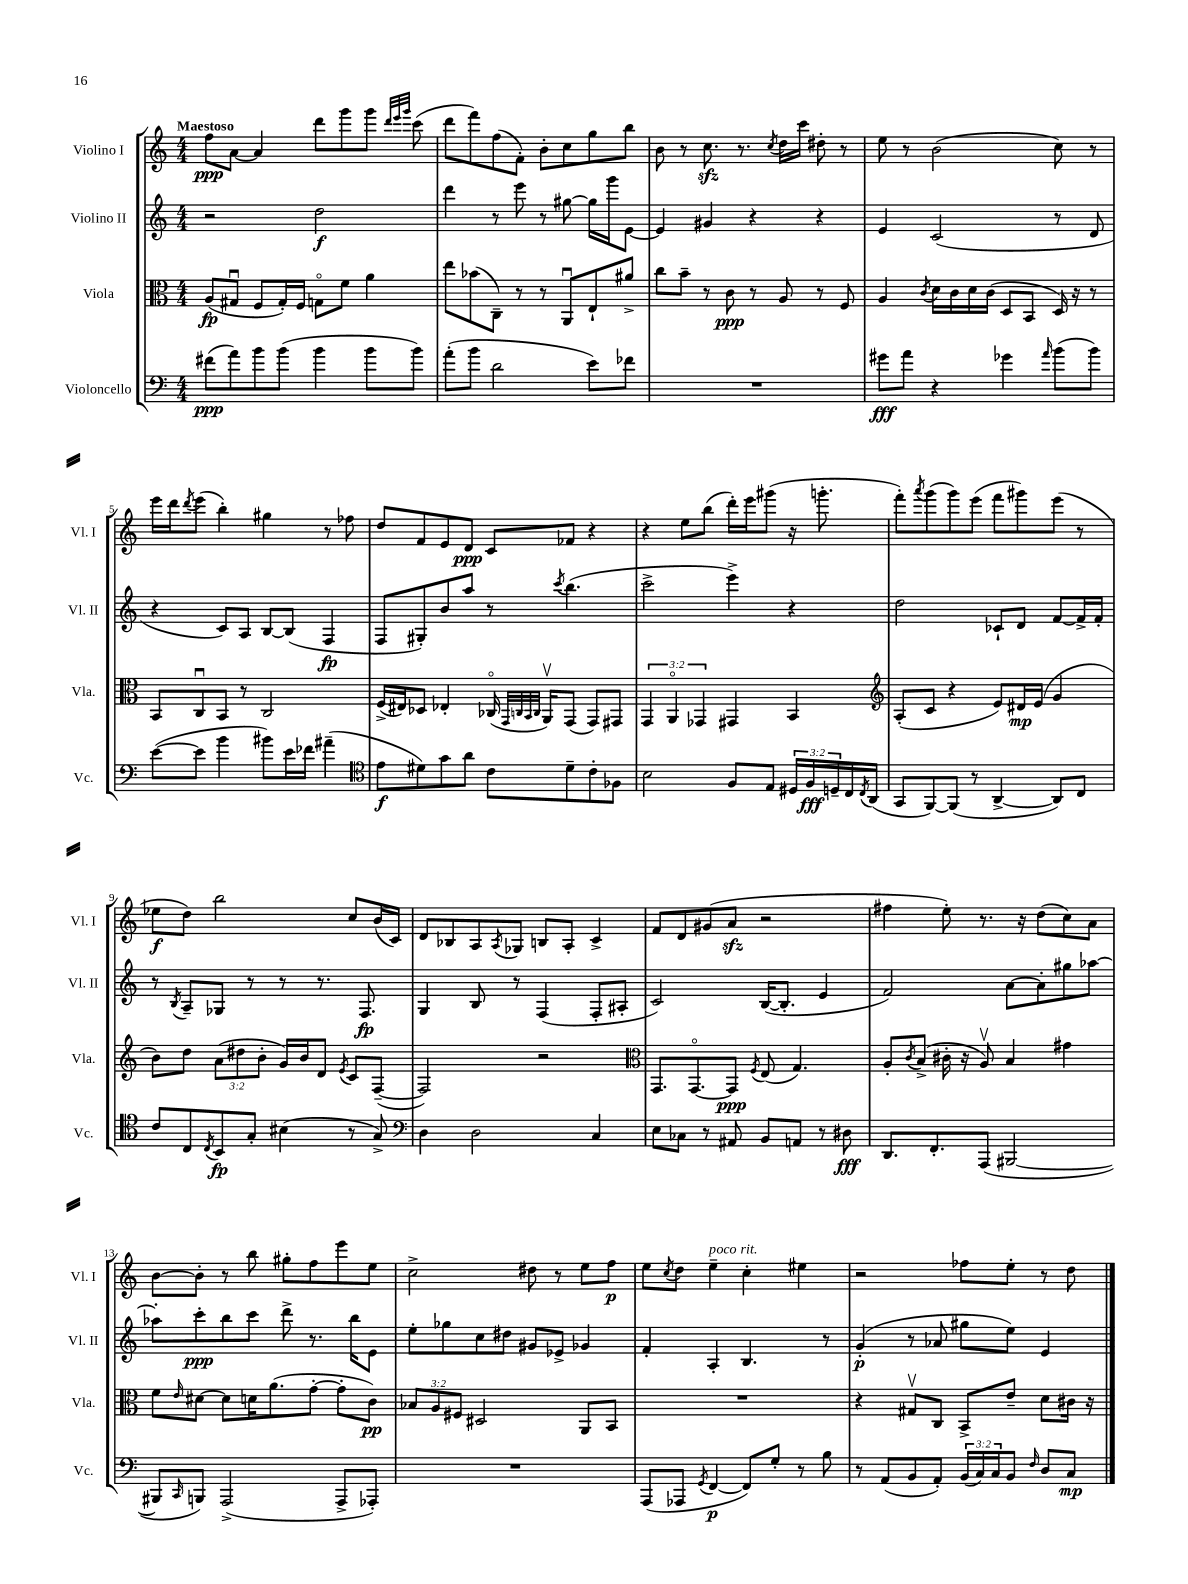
<<
\new StaffGroup <<
\new Staff = "s0" \with { instrumentName = "Violino I" shortInstrumentName = "Vl. I" } {
    \clef treble \key c \major \numericTimeSignature \time 4/4 \tempo "Maestoso"
    f''8\ppp a'8~ a'4 d'''8 g'''8 g'''8 \grace { d'''32 e'''32 g'''32 } c'''8( |
    d'''8 f'''8) f''8( f'8-.) b'8-. c''8 g''8 b''8 |
    b'8 r8 c''8.\sfz r8. \acciaccatura { c''8 } d''16 c'''16 dis''8-. r8 |
    e''8 r8 b'2( c''8) r8 |
    e'''16 d'''16 \acciaccatura { d'''8 } e'''8( b''4-.) gis''4 r8 fes''8 |
    d''8 f'8 e'8 d'8\ppp c'8 fes'8 r4 |
    r4 e''8 b''8( d'''16-.) e'''16 gis'''8( r16 g'''8.-. |
    f'''8-.) \acciaccatura { a'''8 } g'''8( g'''8) e'''8( f'''8 gis'''8) e'''8( r8 |
    ees''8\f d''8) b''2 c''8 b'16( c'16) |
    d'8 bes8 a8 \acciaccatura { a8 } ges8 b8 a8-. c'4-> |
    f'8 d'8 gis'8( a'8\sfz r2 |
    fis''4 e''8-.) r8. r16 d''8( c''8) a'8 |
    b'8~ b'8-. r8 b''8 gis''8-. f''8 e'''8 e''8 |
    c''2-> dis''8 r8 e''8 f''8\p |
    e''8 \acciaccatura { c''8 } d''8 e''4--^\markup { \italic "poco rit." } c''4-. eis''4 |
    r2 fes''8 e''8-. r8 d''8 \bar "|." |
}
\new Staff = "s1" \with { instrumentName = "Violino II" shortInstrumentName = "Vl. II" } {
    \clef treble \key c \major \numericTimeSignature \time 4/4
    r2 d''2\f |
    d'''4 r8 e'''8 r8 gis''8~ gis''16 g'''16 e'8~ |
    e'4 gis'4 r4 r4 |
    e'4 c'2( r8 d'8 |
    r4 c'8) a8 b8~ b8( f4\fp |
    f8 gis8-.) b'8 a''8 r8 \acciaccatura { c'''8 } b''4.( |
    c'''2-> e'''4->) r4 |
    d''2 ces'8-! d'8 f'8~ f'16-> f'16-. |
    r8 \acciaccatura { b8 } a8-- ges8 r8 r8 r8. f8.\fp |
    g4 b8 r8 f4( f8-. ais8-. |
    c'2) b16~( b8.-. e'4 |
    f'2) a'8~ a'8-. gis''8 aes''8~ |
    aes''8-. c'''8-.\ppp b''8 c'''8 d'''8-> r8. b''16 e'8 |
    e''8-. ges''8 c''8 dis''8 gis'8 ees'8-> ges'4 |
    f'4-. a4-. b4. r8 |
    g'4-.\p( r8 aes'8 gis''8 e''8) e'4 \bar "|." |
}
\new Staff = "s2" \with { instrumentName = "Viola" shortInstrumentName = "Vla." } {
    \clef alto \key c \major \numericTimeSignature \time 4/4 \override Staff.TupletNumber.text = #tuplet-number::calc-fraction-text
    a8\fp( gis8\downbow f8 gis16-.) f16 g8\flageolet f'8 a'4 |
    e''8 bes'8( c8--) r8 r8 a,8\downbow e8-! ais'8-> |
    c''8 b'8-- r8 c'8\ppp r8 a8 r8 f8 |
    a4 \acciaccatura { c'8 } d'16 c'16 d'16 c'16( d8 b,8 d16) r16 r8 |
    b,8 c8\downbow b,8 r8 c2 |
    f16->( eis16) des8 ees4-. ces16\flageolet( \grace { g,32 c32 b,32 c32 } a,16\upbow) g,8( g,8) gis,8 |
    \tuplet 3/2 { g,4 a,4\flageolet ges,4 } gis,4 b,4 |
    \clef treble a8-.( c'8 r4 e'8) dis'16\mp e'16( g'4 |
    b'8) d''8 \tuplet 3/2 { a'8( dis''8 b'8-. } g'16) b'16 d'8 \acciaccatura { e'8 } c'8 f8~--( |
    f2) r2 |
    \clef alto g,8. g,8.~\flageolet g,8\ppp \acciaccatura { f8 } e8( g4.) |
    a8-. \acciaccatura { c'8 } b8->( cis'16-. r16 a8\upbow) b4 gis'4 |
    f'8 \grace { e'16 } dis'8~ dis'8 d'16 a'8.( g'8~-. g'8-. c'8\pp) |
    \tuplet 3/2 { bes8 a8 fis8 } dis2 a,8 b,8 |
    R1 |
    r4 gis8\upbow c8 b,8-> e'8-- d'8 cis'16 r16 \bar "|." |
}
\new Staff = "s3" \with { instrumentName = "Violoncello" shortInstrumentName = "Vc." } {
    \clef bass \key c \major \numericTimeSignature \time 4/4 \override Staff.TupletNumber.text = #tuplet-number::calc-fraction-text
    fis'8\ppp( a'8) b'8 b'8( b'4 b'8 b'8) |
    a'8-.( b'8 d'2 e'8) fes'8 |
    R1 |
    gis'8\fff a'8 r4 ges'4 \grace { a'16 } b'8( b'8) |
    e'8~( e'8 b'4 bis'8) e'16 fes'16 ais'4--( |
    \clef tenor e'8\f dis'8) g'8 a'8 c'8 dis'8-- c'8-. fes8 |
    b2 f8 e8 \tuplet 3/2 { dis16 f16\fff d16-- } c16 \acciaccatura { c8 } a,16( |
    g,8 f,8~) f,8( r8 a,4~-> a,8) c8 |
    c'8 c8 \acciaccatura { c8 } b,8\fp g8-. bis4( r8 g8->) |
    \clef bass d4 d2 c4 |
    e8 ces8 r8 ais,8 b,8 a,8 r8 dis8\fff |
    d,8. f,8.-. a,,8( bis,,2~ |
    bis,,8 \grace { c,16 } b,,8) a,,2->( a,,8-> aes,,8-.) |
    R1 |
    a,,8( aes,,8 \acciaccatura { g,8 } f,4~\p f,8) g8-. r8 b8 |
    r8 a,8( b,8 a,8-.) \tuplet 3/2 { b,16( c16) c16 } b,8 \grace { f16 } d8 c8\mp \bar "|." |
}
>>
>>
